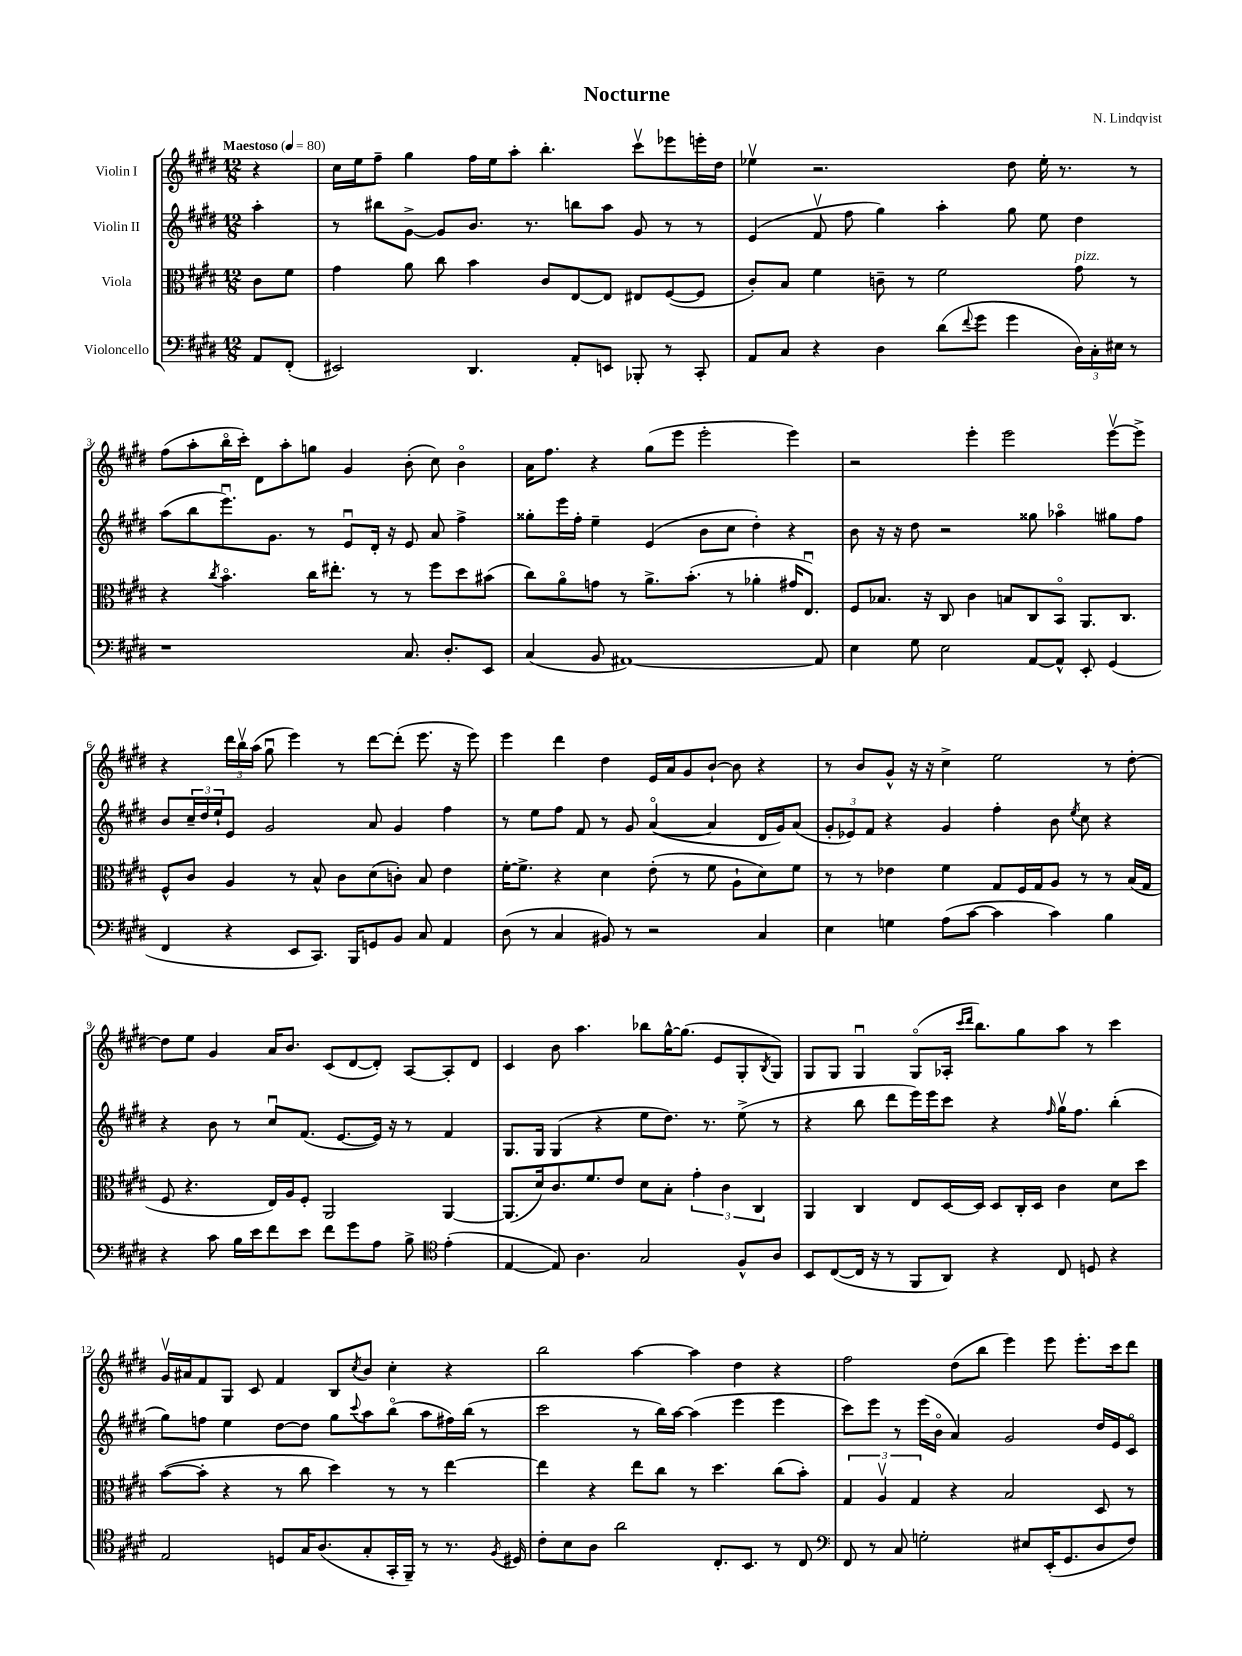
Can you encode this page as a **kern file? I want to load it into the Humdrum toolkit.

**kern	**kern	**kern	**kern
*staff4	*staff3	*staff2	*staff1
*clefF4	*clefC3	*clefG2	*clefG2
*k[f#c#g#d#]	*k[f#c#g#d#]	*k[f#c#g#d#]	*k[f#c#g#d#]
*M12/8	*M12/8	*M12/8	*M12/8
*MM80	*MM80	*MM80	*MM80
8AA	8c#	4aa'	4r
(8FF#'	8f#	.	.
=	=	=	=
2EE#)	4g#	8r	16cc#
.	.	.	16ee
.	.	8bb#	8ff#~
.	8a	[8g#^	4gg#
.	8cc#	8g#]	.
4.DD#	4b	8.b	16ff#
.	.	.	16ee
.	.	.	8aa'
.	.	8.r	.
.	8c#	.	4.bb'
8AA'	[8E	8bb	.
8EE	8E]	8aa	.
8BBB-'	8E#	8g#	8ccc#v
8r	([8F#	8r	8eee-
8CC#'	8F#]	8r	16eee'
.	.	.	16dd#
=	=	=	=
8AA	8c#')	(4e	4ee-v
8C#	8B	.	.
4r	4f#	8f#v	2.r
.	.	8ff#	.
4D#	8c~	4gg#)	.
.	8r	.	.
(8d#	2f#	4aa'	.
8qqf#	.	.	.
8g#	.	.	.
4g#	.	8gg#	8dd#
.	.	8ee	16ee-'
.	.	.	8.r
24D#)	8g#	4dd#	.
24C#'	.	.	.
24E#	.	.	.
8r	8r	.	8r
=	=	=	=
1r	4r	(8aa	(8ff#
.	.	8bb	8aa'
.	8qcc#	.	.
.	4.bo	8.eeeu)	16bbo
.	.	.	16ccc#')
.	.	.	8d#
.	.	8.g#	.
.	.	.	8aa'
.	16cc#	8r	8gg
.	8.ee#'	.	.
.	.	8eu	4g#
.	8r	16d#'	.
.	.	16r	.
8.C#	8r	8e	(8b'
.	8ff#	8a	8cc#)
8.D#'	.	.	.
.	8dd#	4ff#^	4bo
8EE	(8b#	.	.
=	=	=	=
(4C#	8cc#)	8gg##'	16a
.	.	.	8.ff#
.	8ao	16eee	.
.	.	16ff#'	.
8BB	8g	4ee~	4r
[1AA#)	8r	.	.
.	8.a^	(4e	(8gg#
.	.	.	8eee
.	(8.b'	.	.
.	.	8b	2eee'
.	8r	8cc#	.
.	4a-'	4dd#')	.
.	16g#	4r	4eee)
.	8.Eu)	.	.
8AA#]	.	.	.
=	=	=	=
4E	8F#	8b	2r
.	8.B-	16r	.
.	.	16r	.
8G#	.	8dd#	.
.	16r	.	.
2E	8C#	2r	.
.	4c#	.	4eee'
.	8B	.	2eee
[8AA	8C#	8gg##	.
8AA^^]	8BBo	4aa-o	.
8EE'	8.AA	.	.
(4GG#	.	8gg#	[8eeev
.	8.C#	.	.
.	.	8ff#	8eee^]
=	=	=	=
4FF#	8F#^^	8b	4r
.	8c#	24cc#~	.
.	.	24dd#	.
.	.	24ee`	.
4r	4A	8e	24ddd#
.	.	.	24bbv
.	.	.	(24aa
.	.	2g#	8gg#u
8EE	8r	.	4eee)
8.CC#)	8B^^	.	.
.	8c#	.	8r
16BBB	.	.	.
8GG	(8d#	8a	[8ddd#
8BB	8c')	4g#	(8ddd#']
8C#	8B	.	8.eee
4AA	4e	4ff#	.
.	.	.	16r
.	.	.	8eee)
=	=	=	=
(8D#	[16f#'	8r	4eee
.	8.f#^]	.	.
8r	.	8ee	.
4C#	4r	8ff#	4ddd#
.	.	8f#	.
8BB#)	4d#	8r	4dd#
8r	.	8g#	.
2r	(8e'	([4ao	16e
.	.	.	16a
.	8r	.	8g#
.	8f#	4a]	[8b`
.	8A`	.	8b]
4C#	8d#)	16d#	4r
.	.	16g#)	.
.	8f#	(8a	.
=	=	=	=
4E	8r	12g#'	8r
.	.	12e-)	.
.	8r	.	8b
.	.	12f#	.
4G	4e-	4r	8g#^^
.	.	.	16r
.	.	.	16r
(8A	4f#	4g#	4cc#^
[8c#	.	.	.
4c#]	8G#	4ff#'	2ee
.	16F#	.	.
.	16G#	.	.
4c#)	8A	8b	.
.	.	8qee	.
.	8r	8cc#	.
4B	8r	4r	8r
.	(16B	.	[8dd#'
.	16G#	.	.
=	=	=	=
4r	8F#	4r	8dd#]
.	4.r	.	8ee
8c#	.	8b	4g#
16B	.	8r	.
16e	.	.	.
8f#	16E)	8cc#u	16a
.	16A	.	8.b
8e	8F#'	(8.f#	.
8f#	2AA	.	(8c#
.	.	[8.e	.
8g#	.	.	[8d#
8A	.	16e])	8d#'])
.	.	16r	.
8B^	.	8r	[8A
*clefC4	*	*	*
(4e'	[4AA	4f#	8A']
.	.	.	8d#
=	=	=	=
[4E	(8.AA]	8.G#	4c#
.	16d#)	16G#	.
8E])	8.c#	(4G#	8b
4.A	.	.	4.aa
.	8.f#	.	.
.	.	4r	.
.	8e	.	.
2G#	8d#	8ee	8bb-
.	8B'	8.dd#)	[16gg#^^
.	.	.	(8.gg#]
.	6g#'	.	.
.	.	8.r	.
.	.	.	8e
.	6c#	.	.
8F#^^	.	(8ee^	8G#'
.	6C#	.	.
.	.	.	8qB
8A	.	8r	8G#)
=	=	=	=
8BB	4AA	4r	8G#
([8C#	.	.	8G#
16C#]	4C#	8bb	4G#u
16r	.	.	.
8r	.	8ddd#	.
8FF#	8E	16eee)	(8G#o
.	.	16eee	.
8AA)	[16D#	8ccc#	16A-'
.	.	.	16qqccc#
.	.	.	16qqddd#
.	16D#]	.	8.bb)
4r	8D#	4r	.
.	16C#'	.	8gg#
.	16D#	.	.
.	.	16qqff#	.
8C#	4c#	16gg#v	8aa
.	.	8.ff#	.
8D	.	.	8r
4r	8d#	(4bb'	4ccc#
.	8dd#	.	.
=	=	=	=
2E	([8b	8gg#)	16g#v
.	.	.	16a#
.	8b']	8ff	8f#
.	4r	4ee	8G#
.	.	.	8c#
8D	8r	[8dd#	4f#
16G#	8cc#	8dd#]	.
(8.A	.	.	.
.	4dd#)	8gg#	8B
.	.	8qqccc#	8qcc#
8G#'	.	8aa	8b
16GG#'	8r	(8bbo	4cc#'
16FF#~)	.	.	.
8r	8r	8aa	.
8.r	[4ee	16ff#)	4r
.	.	(16bb	.
.	.	8r	.
8qF#	.	.	.
16D#	.	.	.
=	=	=	=
8c#'	4ee]	2ccc#	2bb
8B	.	.	.
8A	4r	.	.
2a	.	.	.
.	8ee	8r	[4aa
.	8cc#	16bb)	.
.	.	[16aa	.
.	8r	(4aa]	4aa]
8.C#'	4.dd#	.	.
.	.	4eee	4dd#
8.BB	.	.	.
8r	(8cc#	4eee	4r
8C#	8b')	.	.
=	=	=	=
*clefF4	*	*	*
8FF#	6G#	8ccc#)	2ff#
8r	.	8eee	.
.	6Av	.	.
8C#	.	8r	.
.	6G#	.	.
2G'	.	(16eee	.
.	.	16bo	.
.	4r	4a)	(8dd#
.	.	.	8bb
.	2B	2g#	4eee)
8E#	.	.	.
(16EE'	.	.	8eee
8.GG#	.	.	.
.	.	.	8.eee'
8D#	8D#	16dd#	.
.	.	16e	16ccc#
8F#)	8r	8c#o	8ddd#
==	==	==	==
*-	*-	*-	*-
